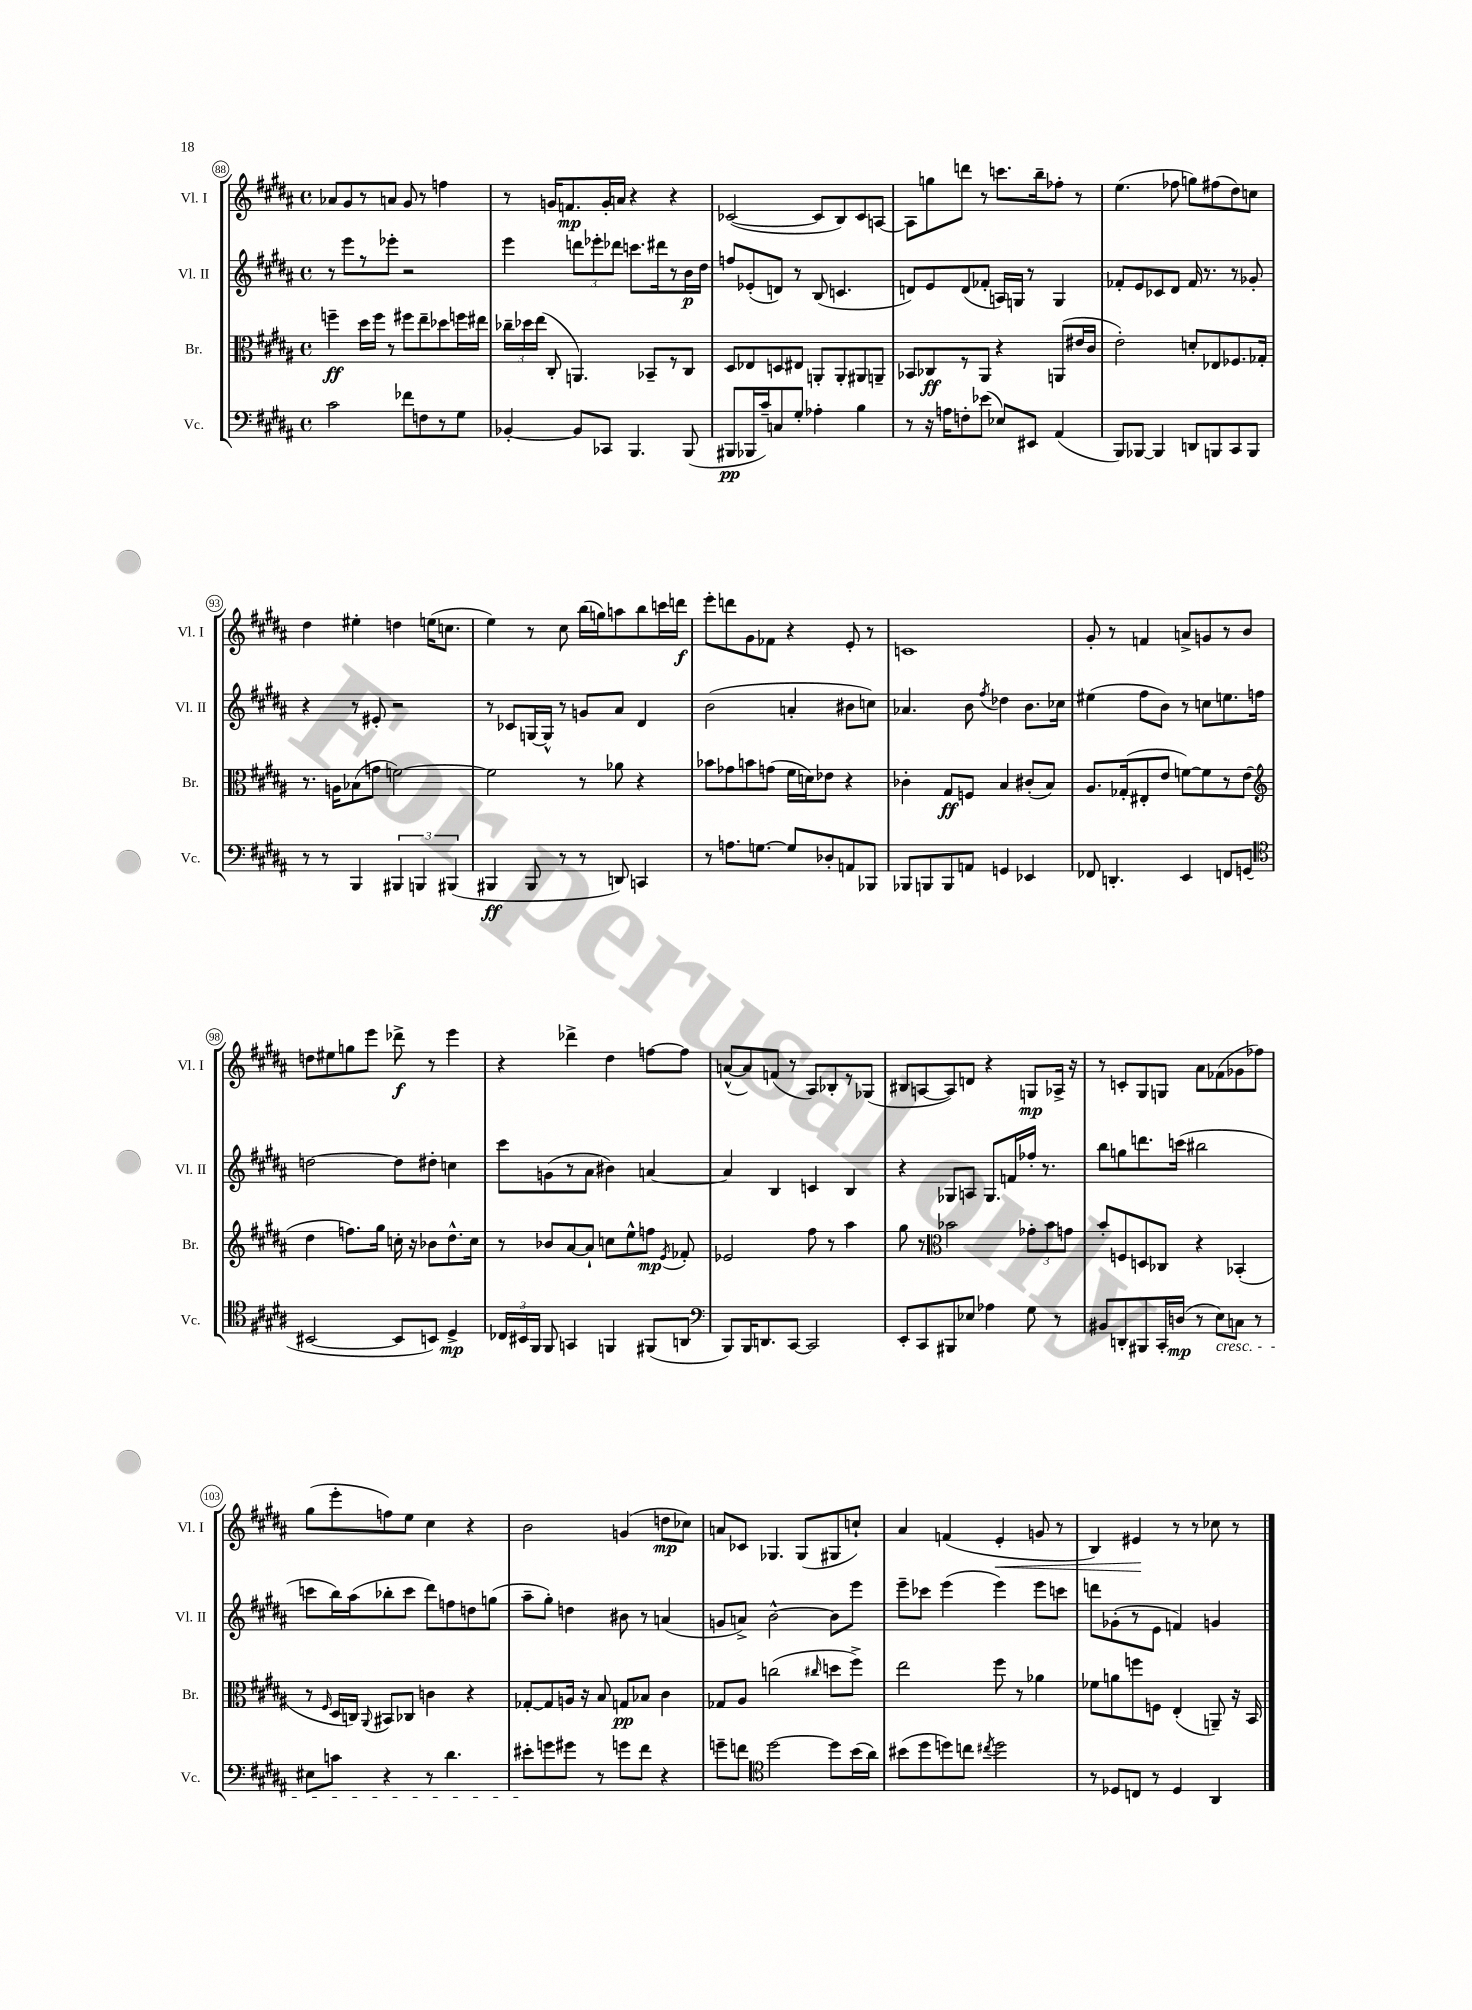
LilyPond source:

<<
\new StaffGroup <<
\new Staff = "s0" \with { instrumentName = "Vl. I" shortInstrumentName = "Vl. I" } {
    \clef treble \key b \major \defaultTimeSignature \time 4/4
    \autoBeamOff aes'8[ gis'8 r8 a'8] gis'8 r8 f''4 |
    r8 g'16[ f'8.\mp g'16-. a'16] r4 r4 |
    ces'2~( ces'8[ b8) ces'8 a8]~ |
    a8[ g''8 d'''8] r8 c'''8.[ b''16-- fes''8]-. r8 |
    e''4.( fes''8 g''8[) fis''8( dis''8) c''8] |
    dis''4 eis''4-. d''4 e''16[( c''8.] |
    e''4) r8 cis''8 b''16[( g''16) a''8 b''8 c'''16 d'''16]\f |
    e'''8[-. d'''8 gis'8 fes'8] r4 e'8-. r8 |
    c'1 |
    gis'8-. r8 f'4 a'8[-> g'8 r8 b'8] |
    d''8[ eis''8 g''8 e'''8] des'''8->\f r8 e'''4 |
    r4 des'''4-> dis''4 f''8[~ f''8] |
    a'8[~-^( a'8) f'8]( r8 ais8[) bes8-. r8 ges8]( |
    bis8[ a8~ a8) d'8] r4 g8[\mp aes16]-> r16 |
    r8 c'8[-. gis8 g8] ais'8[ fes'8( ges'8 fes''8]) |
    gis''8[( e'''8-. f''8) e''8] cis''4 r4 |
    b'2 g'4( d''8[\mp ces''8]) |
    a'8[ ces'8] ges4. ges8[( gis8 c''8]-!) |
    ais'4 f'4( e'4-.\< g'8 r8 |
    b4) eis'4\! r8 r8 ces''8 r8 \bar "|." |
}
\new Staff = "s1" \with { instrumentName = "Vl. II" shortInstrumentName = "Vl. II" } {
    \clef treble \key b \major \defaultTimeSignature \time 4/4
    \autoBeamOff r8 e'''8[ r8 ees'''8]-. r2 |
    e'''4 \tuplet 3/2 { d'''8[ ees'''8-. des'''8] } c'''8.[ dis'''16 r8 b'16\p dis''16] |
    f''8[ ees'8-.( d'8]) r8 b8( c'4. |
    d'8[) e'8 d'8( fes'8]-. a16[) g16] r8 g4 |
    fes'8[-. e'8 ces'8 dis'8] fes'16 r8. r8 ges'8-. |
    r4 r8 eis'8-. r2 |
    r8 ces'8[ g16~ g16]-^ r8 g'8[ ais'8] dis'4 |
    b'2( a'4-. bis'8[ c''8]) |
    aes'4. b'8 \acciaccatura { fis''8 } des''4 b'8.[ ces''16] |
    eis''4( fis''8[ b'8]) r8 c''8[ e''8. f''16] |
    d''2~ d''8[ dis''8]-. c''4 |
    cis'''8[ g'8( r8 ais'8] bis'4) a'4~ |
    a'4 b4 c'4 b4 |
    r4 ges8[ a8] ges8.[ f'16 fes''16]-. r8. |
    b''8[ g''8 d'''8. c'''16]( bis''2 |
    c'''8[ b''16) ais''16( bes''8-. c'''8] dis'''8[) f''8 d''8 g''8]( |
    ais''8[-- gis''8]-.) d''4 bis'8 r8 a'4( |
    g'8[ a'8]->) b'2~-^ b'8[ e'''8] |
    e'''8[-- ces'''8] e'''4( e'''4) e'''8[ c'''8] |
    d'''8[ ges'8-.( r8 e'8] f'4) g'4 \bar "|." |
}
\new Staff = "s2" \with { instrumentName = "Br." shortInstrumentName = "Br." } {
    \clef alto \key b \major \defaultTimeSignature \time 4/4
    \autoBeamOff f''4--\ff dis''16[ f''16] r8 fis''8[ e''8-- des''8 f''16 eis''16] |
    \tuplet 3/2 { ces''16[-- des''16 e''16]( } cis8-. a,4.) bes,8[-- r8 cis8] |
    dis8[ ees8 d8 eis8] a,8[-. a,8-. ais,8 a,8]-- |
    bes,8[ ces8\ff r8 ais,8] r4 a,8[( eis'16 cis'16] |
    e'2-.) d'8[-. ees8 fes8. ges16]-. |
    r8. a16[ bes8( g'8] f'2~) |
    f'2 r8 aes'8 r4 |
    bes'8[ ges'8 b'8 g'8]( fis'16[ d'16) ees'8] r4 |
    ces'4-. gis8[\ff f8] b4 cis'8[-.( b8]) |
    ais8.[ ges16-.( eis8-. e'8] f'8[~) f'8 r8 e'8]( |
    \clef treble dis''4 f''8.[) gis''16] c''16-. r16 bes'8[ dis''8.-^ c''16] |
    r8 bes'8[ ais'8~ ais'8]-! c''8[ e''8-^ f''8]\mp \acciaccatura { e'8 } fes'8-. |
    ees'2 fis''8 r8 ais''4 |
    gis''8 r8 \clef alto bes'2 \tuplet 3/2 { ges'8[-. bes'8 g'8] } |
    b'8[-. f8 d8 ces8] r4 bes,4-.( |
    r8 \grace { fis16 } dis16[ c16]) \appoggiatura { ais,8 } bis,8[ ces8] c'4 r4 |
    ges8[~-. ges8 a16] r16 b8 g8[\pp bes8] cis'4 |
    ges8[ ais8] c''2( \grace { cis''16 } d''8[ fis''8]->) |
    e''2 fis''8 r8 aes'4 |
    fes'8[ a'8 f''8 f8] e4-.( a,8--) r16 b,16 \bar "|." |
}
\new Staff = "s3" \with { instrumentName = "Vc." shortInstrumentName = "Vc." } {
    \clef bass \key b \major \defaultTimeSignature \time 4/4
    \autoBeamOff cis'2 fes'8[ f8 r8 gis8] |
    bes,4~-. bes,8[ ces,8] b,,4. b,,8( |
    bis,,8[\pp bes,,16 cis'16--) c8 gis8]-. aes4-. b4 |
    r8 r16 a16[ f8-. ees'8]( ees8[) eis,8] ais,4( |
    b,,8[) bes,,8]~ bes,,4 d,8[ b,,8 cis,8 b,,8] |
    r8 r8 b,,4 \tuplet 3/2 { bis,,4 b,,4 bis,,4( } |
    bis,,4\ff bis,,8 r8 r8 d,8) c,4 |
    r8 a8.[ g8.]~ g8[ des8-. a,8 bes,,8] |
    bes,,8[ b,,8 b,,8 a,8] g,4 ees,4 |
    fes,8 d,4.-. e,4 f,8[ g,8]( |
    \clef tenor bis,2~ bis,8[ b,8]) dis4->\mp |
    \tuplet 3/2 { ces16[ bis,16 fis,16] } fis,8 g,4 f,4 fis,8[( a,8] |
    \clef bass b,,8[) b,,16 d,8. cis,8]~ cis,2 |
    e,8[-. cis,8 bis,,8 ees8] aes4 gis8 r8 |
    bis,8[ d,8-. bis,,8 cis,16-. d16]\mp( r8 e8[\cresc) c8] r8 |
    eis8[ c'8] r4 r8 dis'4. |
    eis'8[-.\! g'8 gis'8] r8 g'8[ fis'8] r4 |
    g'8[-- f'8] \clef tenor dis''2~ dis''8[ b'16( ais'16]) |
    bis'8[( dis''8 d''8) c''8] \acciaccatura { cis''8 } d''2 |
    r8 des8[ c8] r8 des4 ais,4 \bar "|." |
}
>>
>>
\layout { \context { \Score currentBarNumber = #88 \override BarNumber.stencil = #(make-stencil-circler 0.1 0.3 ly:text-interface::print) } }
